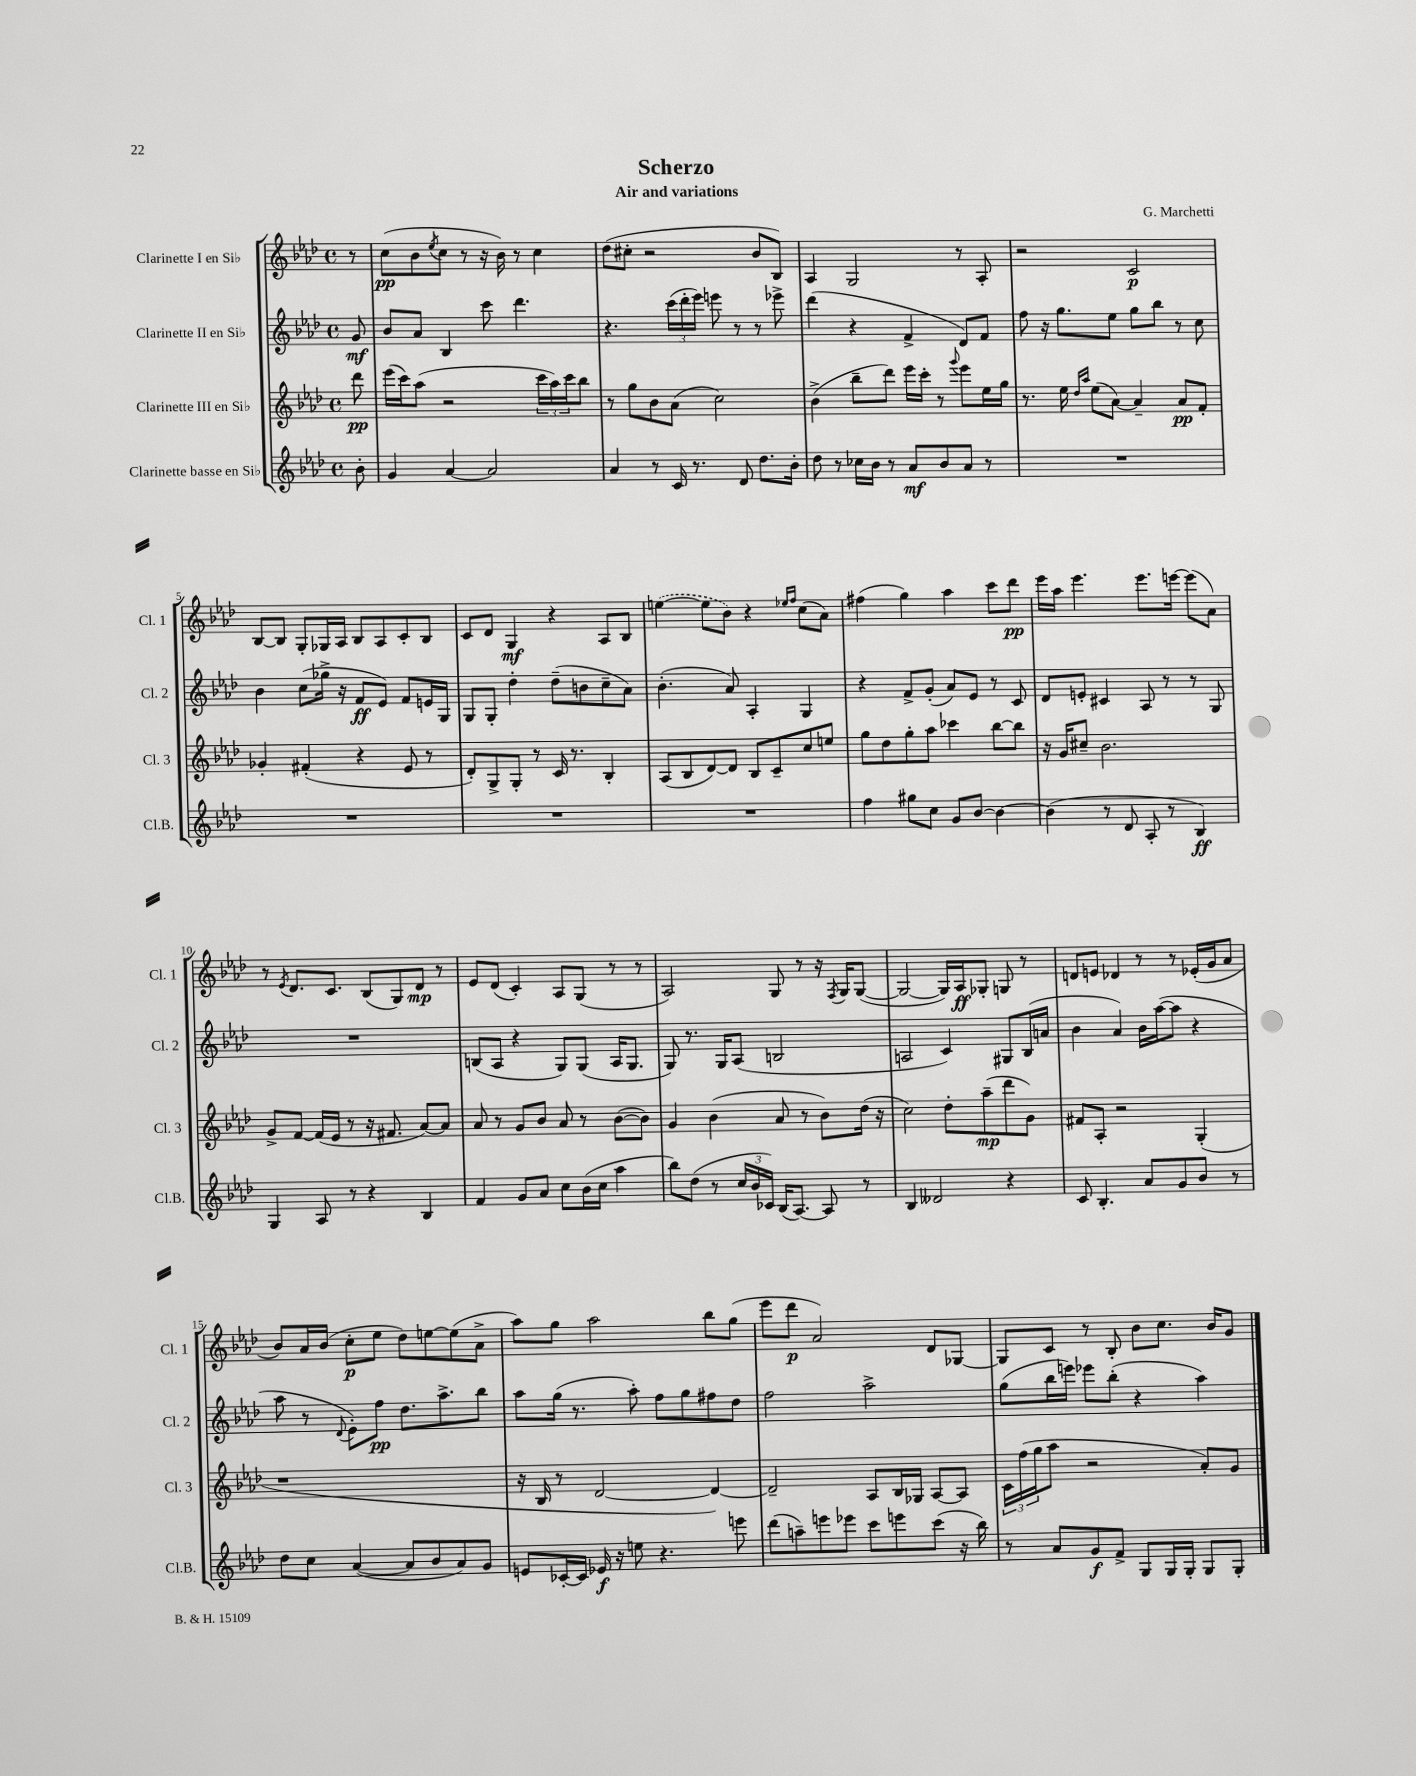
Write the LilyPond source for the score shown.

\header { title = "Scherzo" composer = "G. Marchetti" subtitle = "Air and variations" }
<<
\new StaffGroup <<
\new Staff = "s0" \with { instrumentName = "Clarinette I en Sib" shortInstrumentName = "Cl. 1" } {
    \clef treble \key aes \major \defaultTimeSignature \time 4/4 \partial 8
    r8 |
    c''8\pp( bes'8 \acciaccatura { ees''8 } c''8 r8 r16 bes'16) r8 c''4 |
    des''8( cis''8-. r2 bes'8 bes8) |
    aes4 g2 r8 aes8-. |
    r2 c'2\p |
    bes8~ bes8 g8-. ges16 aes16 bes8 aes8 c'8-. bes8 |
    c'8 des'8 g4\mf r4 aes8 bes8 |
    \once \slurDashed e''4~( e''8 bes'8) r4 \grace { ees''16 f''16 } c''8( aes'8) |
    fis''4( g''4) aes''4 c'''8 des'''8\pp |
    ees'''16 aes''16 ees'''4. ees'''8. e'''16~ e'''8( aes'8) |
    r8 \acciaccatura { ees'8 } des'8. c'8. bes8( g8) des'8\mp r8 |
    ees'8 des'8( c'4-.) aes8 g8( r8 r8 |
    aes2) g8 r8 r16 \acciaccatura { f8 } g16 g8~( |
    g2~ g16) aes16\ff ges8-. g8 r8 |
    d'8 e'8 des'4 r8 r8 ees'16-.( g'16 aes'8 |
    bes'8) aes'16 bes'16( c''8-.\p ees''8 des''8) e''8~ e''8( aes'8-> |
    aes''8) g''8 aes''2 bes''8 g''8( |
    ees'''8 des'''8\p aes'2) des'8 ges8~ |
    ges8 c'8 r8 bes8-. bes'8 c''8. bes'16 g'8 \bar "|." |
}
\new Staff = "s1" \with { instrumentName = "Clarinette II en Sib" shortInstrumentName = "Cl. 2" } {
    \clef treble \key aes \major \defaultTimeSignature \time 4/4 \partial 8
    g'8\mf |
    bes'8 aes'8 bes4 c'''8 des'''4. |
    r4. \tuplet 3/2 { c'''16( des'''16-. ees'''16) } e'''8 r8 r8 ees'''8-> |
    des'''4( r4 f'4-> des'8) f'8 |
    f''8 r16 g''8. ees''8 g''8 bes''8 r8 c''8 |
    bes'4 c''8( ges''16-> r16 f'8\ff ees'8) f'8 e'16 g16 |
    g8 g8-. des''4-. des''8--( b'8 c''8-- aes'8) |
    bes'4.-.( aes'8) aes4-. g4 |
    r4 f'8-> g'8-.( aes'8) ees'8 r8 c'8 |
    des'8 e'8-. cis'4 aes8 r8 r8 g8 |
    R1 |
    b8( aes8 r4 g8) g8( aes16 g8. |
    g8) r8. g16 aes8( b2 |
    a2 c'4) gis8 bes16( a'16 |
    bes'4 aes'4) bes'16 aes''16~( aes''8 r4 |
    aes''8 r8 \appoggiatura { des'8 } ees'8-.) f''8\pp des''8. aes''8.-> bes''8 |
    aes''8 g''16( r8. aes''8-.) f''8 g''8 fis''8 des''8 |
    f''2 aes''2-> |
    g''8( bes''16 e'''16) ees'''8 bes''8-.( r4 aes''4) \bar "|." |
}
\new Staff = "s2" \with { instrumentName = "Clarinette III en Sib" shortInstrumentName = "Cl. 3" } {
    \clef treble \key aes \major \defaultTimeSignature \time 4/4 \partial 8
    des'''8\pp |
    ees'''16( c'''16) aes''8( r2 \tuplet 3/2 { c'''16 aes''16) c'''16 } bes''8 |
    r8 g''8 bes'8 aes'8( c''2) |
    bes'4->( bes''8-- des'''8) ees'''16 c'''16-. r8 \appoggiatura { g'''8 } ees'''8 ees''16 g''16 |
    r8. ees''16 \grace { des''16 aes''16 } ees''8( aes'8~) aes'4-- aes'8\pp f'8-. |
    ges'4-. fis'4-.( r4 ees'8 r8 |
    des'8-.) g8-> g8-. r8 c'16 r8. bes4-. |
    aes8( bes8 des'8~) des'8 bes8 c'8-- c''8 e''8 |
    g''8 des''8 g''8-. aes''8 ces'''4 bes''8~ bes''8 |
    r16 g'16 cis''8-- bes'2. |
    g'8-> f'8~ f'16( ees'16 r8 r16 fis'8. aes'8~) aes'8 |
    aes'8 r8 g'8 bes'8 aes'8 r8 bes'8~( bes'8) |
    g'4 bes'4( aes'8 r8 bes'8) des''16( r16 |
    c''2) des''8-. aes''8--\mp( des'''8 g'8) |
    fis'8 aes8-. r2 g4-.( |
    r1 |
    r16 bes16 r8 des'2~ des'4~) |
    des'2-- aes8 bes16 ges16 aes8~ aes8 |
    \tuplet 3/2 { c'16 f''16( g''16 } aes''8 r2 aes'8-.) g'8 \bar "|." |
}
\new Staff = "s3" \with { instrumentName = "Clarinette basse en Sib" shortInstrumentName = "Cl.B." } {
    \clef treble \key aes \major \defaultTimeSignature \time 4/4 \partial 8
    bes'8-. |
    g'4 aes'4~ aes'2 |
    aes'4 r8 c'16 r8. des'8 des''8. bes'16-. |
    des''8 r8 ces''16 bes'16 r8 aes'8\mf bes'8 aes'8 r8 |
    R1 |
    R1 |
    R1 |
    R1 |
    f''4 gis''8 c''8 g'8 bes'8~ bes'4~ |
    bes'4( r8 des'8 aes8-. r8 bes4\ff) |
    g4 aes8 r8 r4 bes4 |
    f'4 g'8 aes'8 c''8 bes'16( c''16 aes''4 |
    bes''8) des''8( r8 \tuplet 3/2 { c''16 bes'16 ces'16) } bes16( aes8.~) aes8 r8 |
    bes4 deses'2 r4 |
    c'8 bes4.-. aes'8 g'8 bes'8 r8 |
    des''8 c''8 aes'4~( aes'8 bes'8 aes'8) g'8 |
    e'8 ces'16~-. ces'16 ees'16\f r16 e''8 r4. e'''8 |
    des'''8( a''8--) e'''8 ees'''8 c'''8 e'''8 c'''8( r16 bes''16) |
    r8 aes'8 g'8\f f'8-> g8 g16 g16-. g8 g8-. \bar "|." |
}
>>
>>
